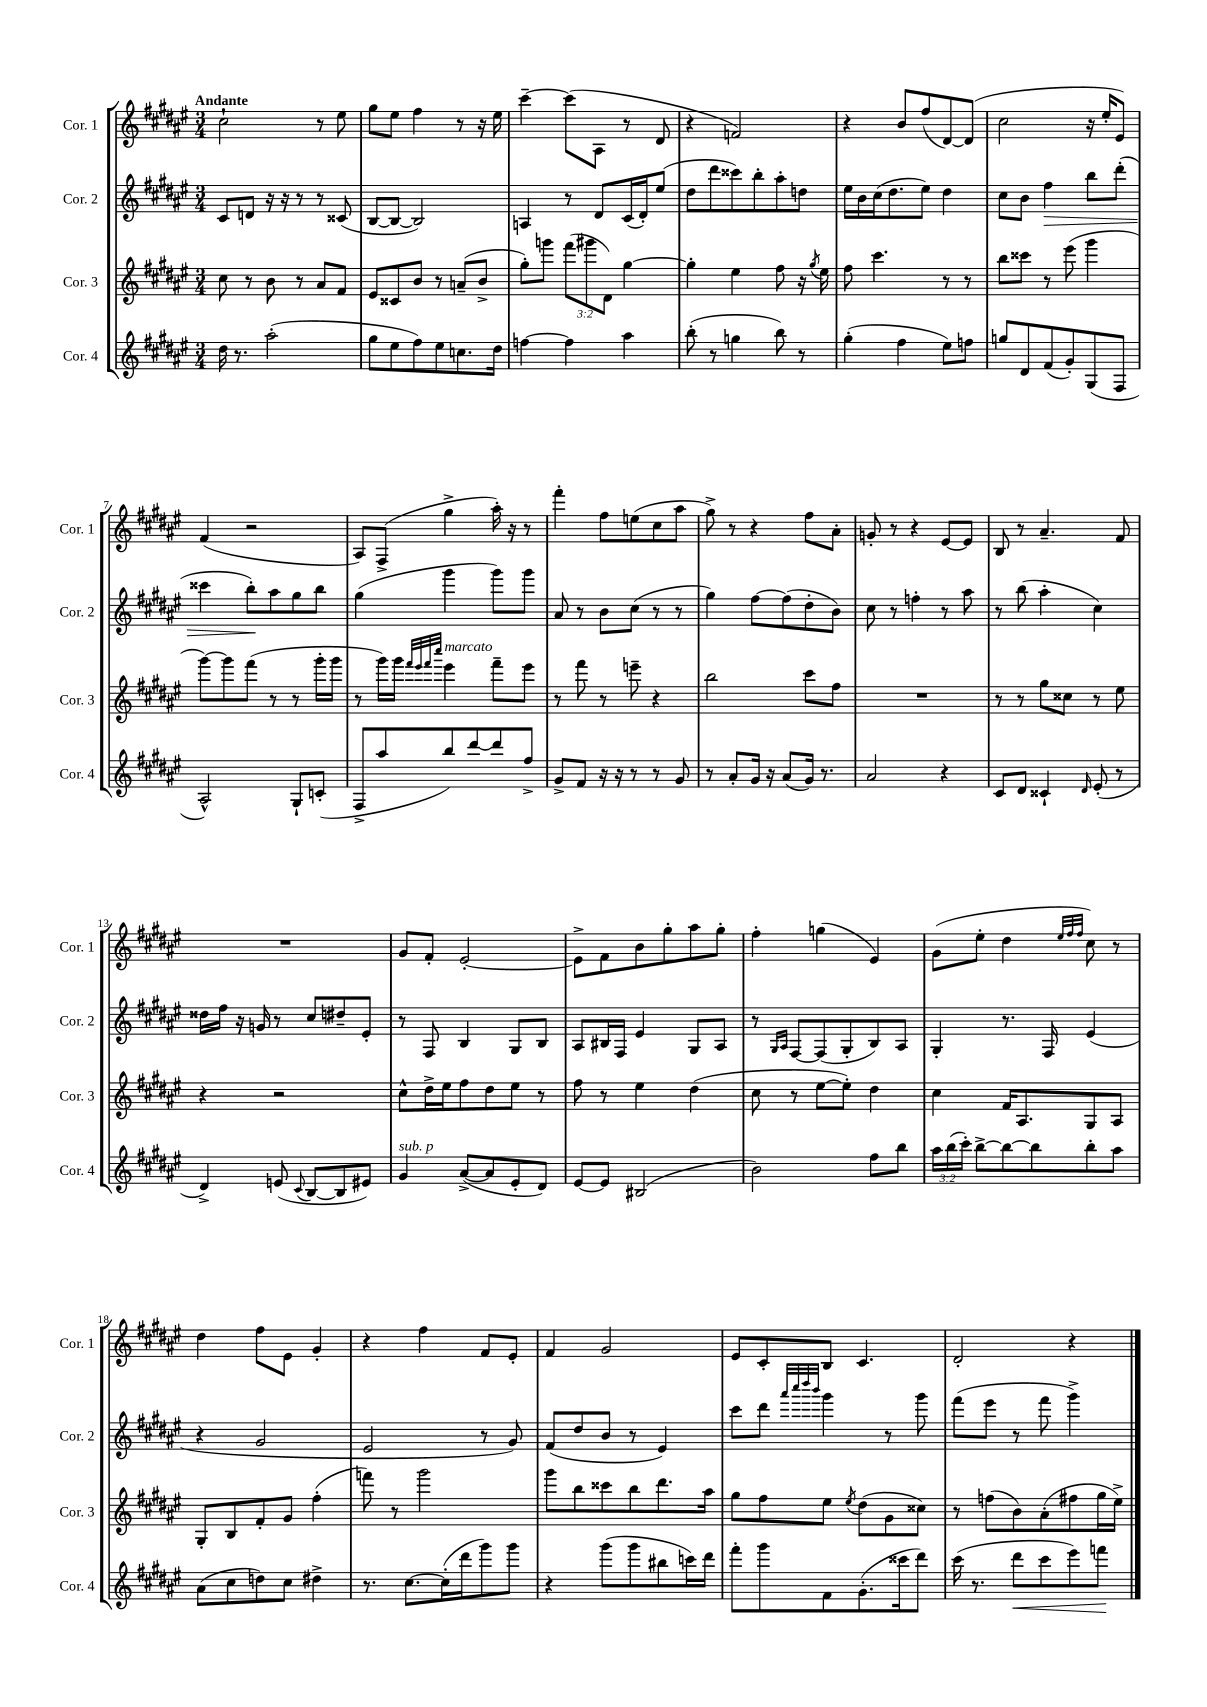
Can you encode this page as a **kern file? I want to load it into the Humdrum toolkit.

**kern	**kern	**kern	**kern
*staff4	*staff3	*staff2	*staff1
*clefG2	*clefG2	*clefG2	*clefG2
*k[f#c#g#d#a#e#]	*k[f#c#g#d#a#e#]	*k[f#c#g#d#a#e#]	*k[f#c#g#d#a#e#]
*M3/4	*M3/4	*M3/4	*M3/4
16dd#\	8cc#\	8c#/L	2cc#`\
8.r	.	.	.
.	8r	8d/J	.
(2aa#'\	8b\	16r	.
.	.	16r	.
.	8r	8r	.
.	8a#/L	8r	8r
.	8f#/J	(8c##/	8ee#\
=	=	=	=
8gg#\L	8e#/L	[8B/L	8gg#\L
8ee#\	8c##/	8B/_J	8ee#\J
8ff#\)	8b/J	2B/])	4ff#\
8ee#\	8r	.	.
8.cc\	(8a~/L	.	8r
.	8b^/J	.	16r
16dd#\Jk	.	.	16ee#\
=	=	=	=
[4ff\	8gg#'\L)	4A/	[4ccc#~\
.	8ggg\J	.	.
4ff\]	(12fff#\L	8r	(8ccc#\]L
.	12ggg#\	.	.
.	.	8d#/L	8A#\J
.	12d#\J)	.	.
4aa#\	[4gg#\	(16c#/L	8r
.	.	16d#'/J)	.
.	.	(8ee#/J	8d#/
=	=	=	=
(8bb'\	4gg#'\]	8dd#\L	4r
8r	.	8ddd#\	.
4gg\	4ee#\	8ccc##\)	2f/)
.	.	8bb'\	.
8bb\)	8ff#\	8aa#'\	.
8r	16r	8dd\J	.
.	8qgg#/	.	.
.	16ee#\	.	.
=	=	=	=
(4gg#'\	8ff#\	16ee#\LL	4r
.	.	16b\	.
.	4.ccc#\	(16cc#\J	.
.	.	8.dd#\	.
4ff#\	.	.	8b/L
.	.	8ee#\J)	(8ff#/
8ee#\L)	8r	4dd#\	[8d#/)
8ff\J	8r	.	(8d#/]J
=	=	=	=
8gg/L	8bb\L	8cc#\L	2cc#\
8d#/	8ccc##\J	8b\J	.
(8f#/	8r	4ff#\	.
8g#'/)	(8eee#\	.	.
(8G#/	4ggg#\	8bb\L	16r
.	.	.	16ee#'/LK
8F#/J	.	(8ddd#'\J	8e#/J)
=	=	=	=
2A#^^/)	[8ggg#\L)	4ccc##\	(4f#/
.	8ggg#\]	.	.
.	(8fff#\J	8bb'\L)	2r
.	8r	8aa#\	.
8G#`/L	8r	8gg#\	.
(8c'/J	16ggg#'\LL	8bb\J	.
.	16ggg#\JJ	.	.
=	=	=	=
8F#^/L	8r	(4gg#\	8A#/L)
8aa#/	16ggg#\LL)	.	(8F#^/J
.	16ggg#\JJ	.	.
.	32qqfff#/LLL	.	.
.	32qqeee#/	.	.
.	32qqfff#/	.	.
.	32qqcccc#/JJJ	.	.
8bb/)	4eee#\	4ggg#\	4gg#^\
[8ddd#/	.	.	.
8ddd#/]	8fff#~\L	8ggg#\L)	16aa#'\)
.	.	.	16r
8ff#^/J	8eee#\J	8ggg#\J	8r
=	=	=	=
8g#^/L	8r	8a#/	4fff#'\
8f#/J	8fff#\	8r	.
16r	8r	8b\L	8ff#\L
16r	.	.	.
8r	8eee~\	(8cc#\J	(8ee\
8r	4r	8r	8cc#\
8g#/	.	8r	8aa#\J
=	=	=	=
8r	2bb\	4gg#\)	8gg#^\)
8a#'/L	.	.	8r
16g#/Jk	.	[8ff#\L	4r
16r	.	.	.
(8a#/L	.	(8ff#\]	.
16g#/Jk)	8ccc#\L	8dd#'\	8ff#\L
8.r	.	.	.
.	8ff#\J	8b\J)	8a#'\J
=	=	=	=
2a#/	2.r	8cc#\	8g'/
.	.	8r	8r
.	.	4ff'\	4r
4r	.	8r	[8e#/L
.	.	8aa#\	8e#/]J
=	=	=	=
8c#/L	8r	8r	8B/
8d#/J	8r	(8bb\	8r
4c##`/	8gg#\L	4aa#'\	4.a#~/
.	8cc##\J	.	.
16qqd#/	.	.	.
(8e#'/	8r	4cc#\)	.
8r	8ee#\	.	8f#/
=	=	=	=
4d#^/)	4r	16dd##\LL	2.r
.	.	16ff#\JJ	.
.	.	16r	.
.	.	16g/	.
(8e/	2r	8r	.
8qqc#/	.	.	.
[8B/L	.	8cc#/L	.
8B/]	.	8dd#~/	.
8e#/J)	.	8e#'/J	.
=	=	=	=
4g#/	8cc#^^\L	8r	8g#/L
.	16dd#^\L	8F#/	8f#'/J
.	16ee#\J	.	.
([8a#^/L	8ff#\	4B/	[2e#'/
8a#/]	8dd#\	.	.
8e#'/	8ee#\J	8G#/L	.
8d#/J)	8r	8B/J	.
=	=	=	=
[8e#/L	8ff#\	8A#/L	8e#^\]L
8e#/]J	8r	16B#/L	8f#\
.	.	16F#/JJ	.
(2B#/	4ee#\	4e#/	8b\
.	.	.	8gg#'\
.	(4dd#\	8G#/L	8aa#\
.	.	8A#/J	8gg#'\J
=	=	=	=
2b\)	8cc#\	8r	4ff#'\
.	.	16qqG#/LL	.
.	.	16qqA#/JJ	.
.	8r	[8F#/L	.
.	[8ee#\L	(8F#/]	(4gg\
.	8ee#'\]J)	8G#'/	.
8ff#\L	4dd#\	8B/)	4e#/)
8bb\J	.	8A#/J	.
=	=	=	=
24aa#\LL	4cc#\	4G#'/	(8g#\L
(24bb\	.	.	.
24ccc#'\JJ)	.	.	.
[8bb^\L	.	.	8ee#'\J
8bb\_	16f#/LK	8.r	4dd#\
.	8.A#/	.	.
8bb\]	.	.	.
.	.	16F#/	.
.	.	.	32qqee#/LLL
.	.	.	32qqff#/
.	.	.	32qqff#/JJJ
8bb'\	8G#/	(4e#/	8cc#\)
8aa#\J	8A#/J	.	8r
=	=	=	=
(8a#\L	8G#'/L	4r	4dd#\
8cc#\	8B/	.	.
8dd\)	8f#'/	2g#/	8ff#\L
8cc#\J	8g#/J	.	8e#\J
4dd#^\	(4ff#'\	.	4g#'/
=	=	=	=
8.r	8fff\)	2e#/	4r
.	8r	.	.
[8.cc#\L	.	.	.
.	2ggg#\	.	4ff#\
(16cc#'\]L	.	.	.
16ddd#\J	.	.	.
8ggg#\)	.	8r	8f#/L
8ggg#\J	.	8g#/)	8e#'/J
=	=	=	=
4r	8ggg#\L	(8f#/L	4f#/
.	8bb\	8dd#/	.
(8ggg#\L	8ccc##\	8b/J	2g#/
8ggg#\	8bb\	8r	.
8bb#\	8.ddd#\	4e#/)	.
16ccc\L)	.	.	.
16ddd#\JJ	16aa#\Jk	.	.
=	=	=	=
8fff#'\L	8gg#\L	8ccc#\L	8e#/L
8ggg#\	8ff#\	8ddd#\J	8c#'/
.	.	32qqaaa#/LLL	.
.	.	32qqcccc#/	.
.	.	32qqdddd#/	.
.	.	32qqbbb/JJJ	.
8f#\	8ee#\J	4ggg#\	8B/J
.	8qee#/	.	.
(8.g#'\	(8dd#\L	.	4.c#/
.	8g#\	8r	.
16ccc##\k	.	.	.
8ddd#\J)	8cc##\J)	8ggg#\	.
=	=	=	=
(16ccc#\	8r	(8fff#\L	2d#'/
8.r	.	.	.
.	(8ff\L	8eee#\J	.
8ddd#\L	8b\)	8r	.
8ccc#\	(8a#'\	8fff#\	.
8eee#\)	8ff#\	4ggg#^\)	4r
8fff\J	16gg#\L	.	.
.	16ee#^\JJ)	.	.
==	==	==	==
*-	*-	*-	*-
